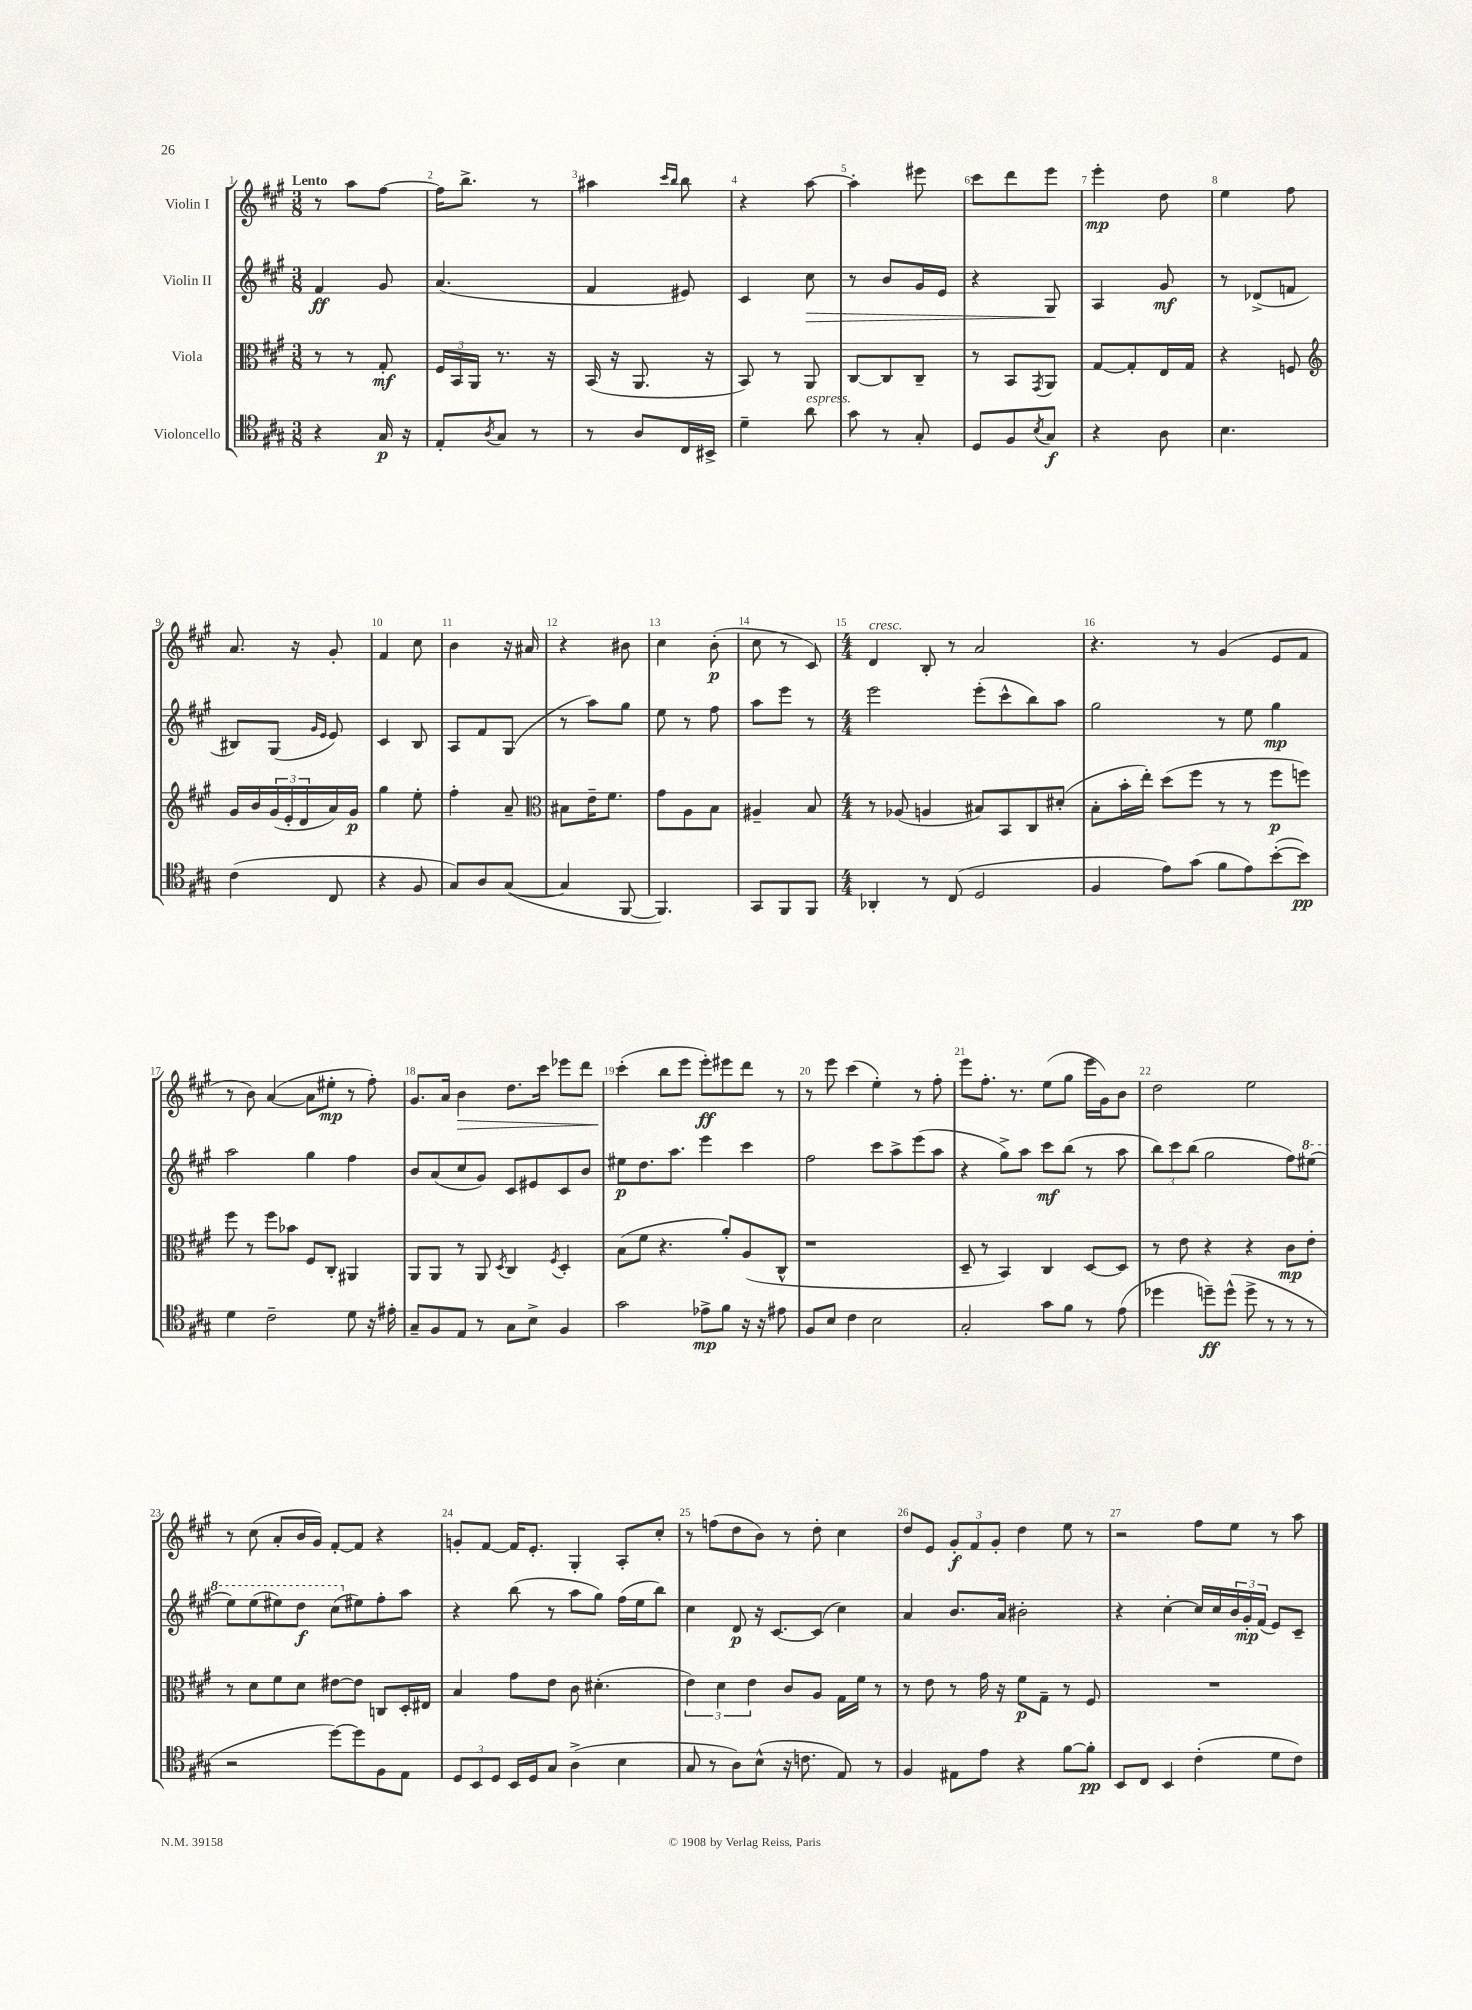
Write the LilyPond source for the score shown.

<<
\new StaffGroup <<
\new Staff = "s0" \with { instrumentName = "Violin I" } {
    \clef treble \key a \major \numericTimeSignature \time 3/8 \tempo "Lento"
    r8 a''8 fis''8~ |
    fis''16 b''8.-> r8 |
    ais''4 \grace { cis'''16 b''16 } b''8 |
    r4 a''8~ |
    a''4-. eis'''8 |
    cis'''8 d'''8 e'''8 |
    e'''4-.\mp d''8 |
    e''4 fis''8 |
    a'8. r16 gis'8-. |
    fis'4 cis''8 |
    b'4 r16 ais'16 |
    r4 bis'8 |
    cis''4 b'8-.\p( |
    cis''8 r8 cis'8) |
    \numericTimeSignature \time 4/4 d'4^\markup { \italic "cresc." } b8-. r8 a'2 |
    r4. r8 gis'4( e'8 fis'8 |
    r8 b'8) a'4~( a'8 eis''8-.\mp r8 fis''8-.) |
    gis'8. a'16 b'4\> d''8. cis'''16 ees'''8 d'''8 |
    cis'''4-.\!( b''8 e'''8 e'''8-.\ff) eis'''8 d'''8 r8 |
    r8 e'''8 cis'''4( e''4-.) r8 fis''8-. |
    e'''8 fis''8.-. r8. e''8( gis''8 e'''16 gis'16) b'8 |
    d''2 e''2 |
    r8 cis''8( a'8-. b'16 gis'16) fis'8~-. fis'8 r4 |
    g'8-. fis'8~ fis'16 e'8.-. gis4-. a8-. cis''8-. |
    r8 f''8( d''8 b'8) r8 d''8-. cis''4 |
    d''8 e'8 \tuplet 3/2 { gis'8-.\f fis'8 gis'8-. } d''4 e''8 r8 |
    r2 fis''8 e''8 r8 a''8 \bar "|." |
}
\new Staff = "s1" \with { instrumentName = "Violin II" } {
    \clef treble \key a \major \numericTimeSignature \time 3/8
    fis'4\ff gis'8 |
    a'4.( |
    fis'4 eis'8) |
    cis'4 cis''8\> |
    r8 b'8 gis'16 e'16 |
    r4 gis8\! |
    a4 gis'8\mf |
    r8 des'8->( f'8 |
    bis8) gis8( \grace { gis'16 e'16 } e'8) |
    cis'4 b8 |
    a8 fis'8 gis8( |
    r8 a''8) gis''8 |
    e''8 r8 fis''8 |
    a''8 e'''8 r8 |
    \numericTimeSignature \time 4/4 e'''2 e'''8-.( cis'''8-^ b''8) a''8 |
    gis''2 r8 e''8 gis''4\mp |
    a''2 gis''4 fis''4 |
    b'8 a'8( cis''8 gis'8) cis'8 eis'8 cis'8 b'8 |
    eis''8\p d''8. a''8. e'''4 cis'''4 |
    fis''2 cis'''8 a''8-> e'''8( a''8 |
    r4 gis''8->) a''8 cis'''8\mf b''8( r8 a''8 |
    \tuplet 3/2 { b''8) cis'''8 b''8( } gis''2 fis''8) \ottava #1 eis'''8( |
    e'''8) e'''8( eis'''8) d'''8\f cis'''8( \ottava #0 eis''8) fis''8-. a''8 |
    r4 b''8( r8 a''8 gis''8) fis''16( e''16 b''8) |
    cis''4 d'8\p r16 cis'8.~ cis'8( cis''4) |
    a'4 b'8. a'16 bis'2-. |
    r4 cis''4~-. cis''16 cis''16 \tuplet 3/2 { b'16 gis'16-.\mp fis'16( } e'8) cis'8-- \bar "|." |
}
\new Staff = "s2" \with { instrumentName = "Viola" } {
    \clef alto \key a \major \numericTimeSignature \time 3/8
    r8 r8 gis8-.\mf |
    \tuplet 3/2 { fis16 b,16 a,16 } r8. r16 |
    b,16( r16 a,8. r16 |
    b,8) r8 a,8 |
    cis8~ cis8 cis8-- |
    r8 b,8 \acciaccatura { gis,8 } a,8 |
    gis8~ gis8-. e16 gis16 |
    r4 f8 |
    \clef treble gis'16 b'16 \tuplet 3/2 { gis'16( e'16-. d'16 } a'16) gis'16\p |
    gis''4 e''8-. |
    fis''4-. a'8-- |
    \clef alto bis8 e'16-- fis'8. |
    gis'8 a8 b8 |
    ais4-- b8 |
    \numericTimeSignature \time 4/4 r8 aes8( a4 bis8) b,8 cis8 dis'8-.( |
    b8-. b'16-. e''16-.) d''8( fis''8 r8 r8 fis''8\p f''8) |
    fis''8 r8 fis''8 bes'8 fis8 cis8-. ais,4 |
    a,8 a,8 r8 a,8 \acciaccatura { d8 } cis4 \acciaccatura { fis8 } d4-. |
    b8( fis'8 r4. a'8-.) a8( cis8-^ |
    r1 |
    d8-- r8 b,4) cis4 d8~ d8 |
    r8 e'8 r4 r4 cis'8\mp e'8-. |
    r8 d'8 fis'8 d'8 eis'8~ eis'8 c8 d16-. eis16 |
    b4 gis'8 e'8 cis'8 dis'4.-.( |
    \tuplet 3/2 { e'4) d'4 e'4 } cis'8 a8 gis16 fis'16 r8 |
    r8 e'8 r8 gis'16 r16 fis'8\p gis8-- r8 fis8 |
    R1 \bar "|." |
}
\new Staff = "s3" \with { instrumentName = "Violoncello" } {
    \clef tenor \key a \major \numericTimeSignature \time 3/8
    r4 gis16\p r16 |
    e8-. \acciaccatura { a8 } gis8 r8 |
    r8 a8 cis16 bis,16-> |
    d'4-- a'8^\markup { \italic "espress." } |
    gis'8 r8 gis8-. |
    d8 fis8 \acciaccatura { b8 } gis8\f |
    r4 a8 |
    b4. |
    cis'4( cis8 |
    r4 fis8 |
    gis8) a8 gis8~( |
    gis4 fis,8~ |
    fis,4.) |
    gis,8 fis,8 fis,8 |
    \numericTimeSignature \time 4/4 aes,4-. r8 cis8( d2 |
    fis4 e'8) gis'8( fis'8 e'8) b'8~-.( b'8\pp) |
    d'4 cis'2-- d'8 r16 eis'16-. |
    gis8-- fis8 e8 r8 gis8 b8-> fis4 |
    gis'2 ees'8->\mp fis'8 r16 r16 eis'8 |
    fis8 b8 cis'4 b2 |
    gis2-. gis'8 fis'8 r8 e'8( |
    des''4 d''8--\ff) d''8-^( d''8-> r8 r8 r8 |
    r2 d''8~) d''8 fis8 e8 |
    \tuplet 3/2 { d8 b,8 d8 } b,16 d16 gis8 a4->( b4 |
    gis8 r8 a8) b8-^( r16 c'8. e8) r8 |
    fis4 eis8 e'8 r4 fis'8~ fis'8-.\pp |
    b,8 cis8 b,4 cis'4-.( d'8 cis'8) \bar "|." |
}
>>
>>
\layout { \context { \Score \override BarNumber.break-visibility = ##(#f #t #t) barNumberVisibility = #all-bar-numbers-visible } }
